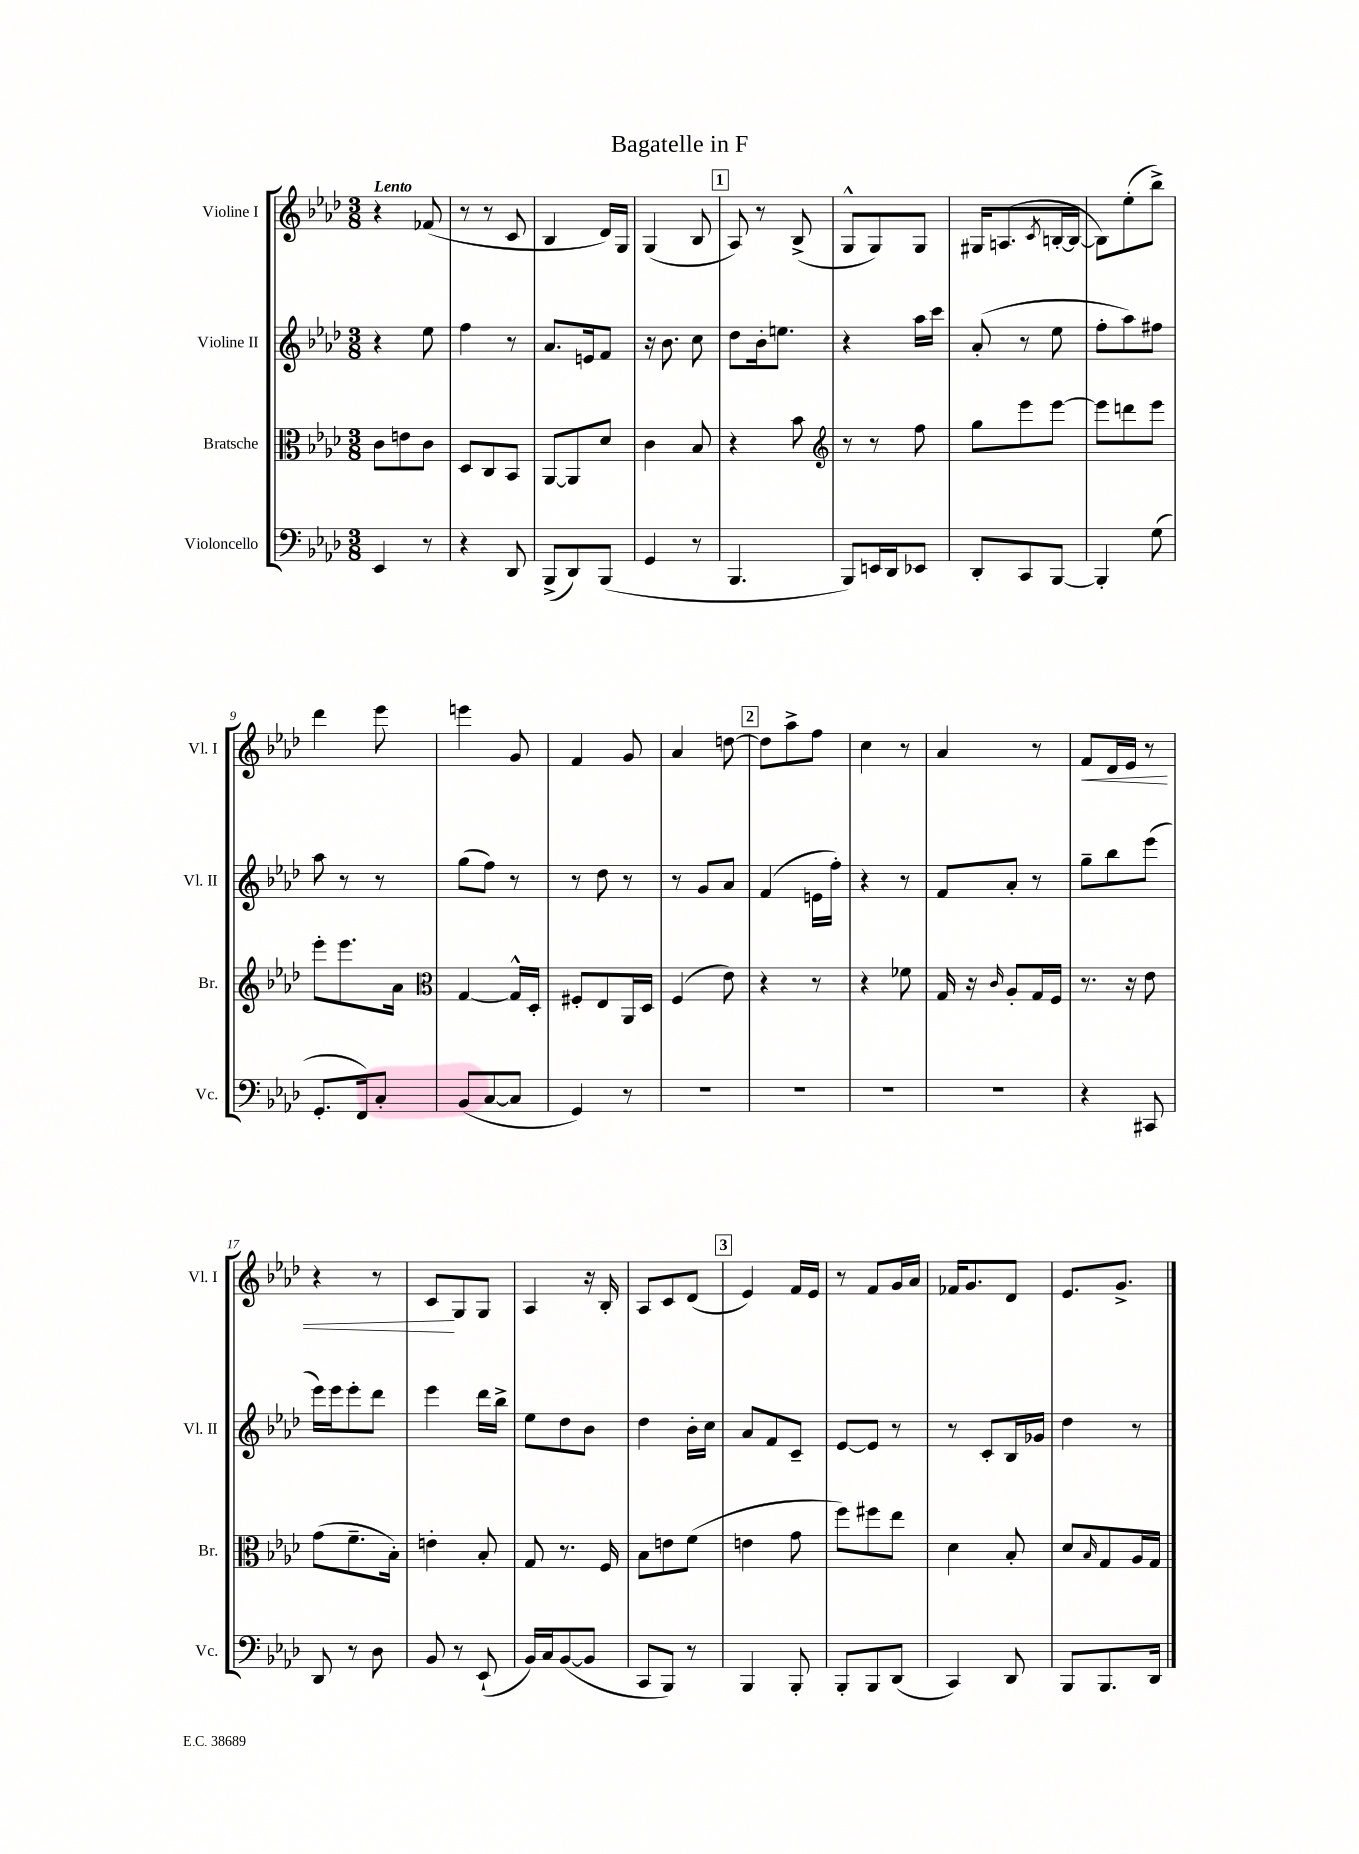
\header { title = "Bagatelle in F" }
<<
\new StaffGroup <<
\new Staff = "s0" \with { instrumentName = "Violine I" shortInstrumentName = "Vl. I" } {
    \clef treble \key aes \major \numericTimeSignature \time 3/8 \tempo "Lento"
    r4 fes'8( |
    r8 r8 c'8 |
    bes4 des'16) g16 |
    g4( bes8 |
    \mark \markup { \box "1" } aes8) r8 bes8->( |
    g8-^ g8) g8 |
    gis16 a8.( \acciaccatura { c'8 } b16~-. b16~ |
    b8) ees''8-.( bes''8->) |
    des'''4 ees'''8 |
    e'''4 g'8 |
    f'4 g'8 |
    aes'4 d''8~ |
    \mark \markup { \box "2" } d''8 aes''8-> f''8 |
    c''4 r8 |
    aes'4 r8 |
    f'8\< des'16 ees'16 r8 |
    r4 r8 |
    c'8\! g8 g8 |
    aes4 r16 bes16-. |
    aes8 c'8 des'8( |
    \mark \markup { \box "3" } ees'4) f'16 ees'16 |
    r8 f'8 g'16 aes'16 |
    fes'16 g'8. des'8 |
    ees'8. g'8.-> \bar "|." |
}
\new Staff = "s1" \with { instrumentName = "Violine II" shortInstrumentName = "Vl. II" } {
    \clef treble \key aes \major \numericTimeSignature \time 3/8
    r4 ees''8 |
    f''4 r8 |
    aes'8. e'16 f'8 |
    r16 bes'8. c''8 |
    \mark \markup { \box "1" } des''8 bes'16-. e''8. |
    r4 aes''16 c'''16 |
    aes'8-.( r8 ees''8 |
    f''8-. aes''8) fis''8 |
    aes''8 r8 r8 |
    g''8( f''8) r8 |
    r8 des''8 r8 |
    r8 g'8 aes'8 |
    \mark \markup { \box "2" } f'4( e'16 f''16-.) |
    r4 r8 |
    f'8 aes'8-. r8 |
    g''8-- bes''8 ees'''8( |
    ees'''16) ees'''16 ees'''8-. des'''8 |
    ees'''4 des'''16 bes''16-> |
    ees''8 des''8 bes'8 |
    des''4 bes'16-. c''16 |
    \mark \markup { \box "3" } aes'8 f'8 c'8-- |
    ees'8~ ees'8 r8 |
    r8 c'8-. bes16 ges'16 |
    des''4 r8 \bar "|." |
}
\new Staff = "s2" \with { instrumentName = "Bratsche" shortInstrumentName = "Br." } {
    \clef alto \key aes \major \numericTimeSignature \time 3/8
    c'8 e'8 c'8 |
    des8 c8 bes,8 |
    aes,8~ aes,8 des'8 |
    c'4 bes8 |
    \mark \markup { \box "1" } r4 bes'8 |
    \clef treble r8 r8 f''8 |
    g''8 ees'''8 ees'''8~ |
    ees'''8 d'''8 ees'''8 |
    ees'''8-. ees'''8. aes'16 |
    \clef alto g4~ g16-^ des16-. |
    fis8-. ees8 aes,16 des16 |
    f4( ees'8) |
    \mark \markup { \box "2" } r4 r8 |
    r4 fes'8 |
    g16 r16 \grace { c'16 } aes8-. g16 f16 |
    r8. r16 ees'8 |
    g'8( f'8.-- bes16-.) |
    e'4-. bes8-. |
    g8 r8. f16 |
    bes8 e'8 f'8( |
    \mark \markup { \box "3" } e'4 g'8 |
    f''8) fis''8 ees''8 |
    des'4 bes8-. |
    des'8 \grace { bes16 } g8 aes16 g16 \bar "|." |
}
\new Staff = "s3" \with { instrumentName = "Violoncello" shortInstrumentName = "Vc." } {
    \clef bass \key aes \major \numericTimeSignature \time 3/8
    ees,4 r8 |
    r4 des,8 |
    bes,,8->( des,8) bes,,8( |
    g,4 r8 |
    \mark \markup { \box "1" } bes,,4. |
    bes,,8) e,16 des,16 ees,8 |
    des,8-. c,8 bes,,8~ |
    bes,,4-. g8( |
    g,8.-. f,16) c8-. |
    bes,8( c8~ c8 |
    g,4) r8 |
    R4. |
    \mark \markup { \box "2" } R4. |
    R4. |
    R4. |
    r4 cis,8 |
    des,8 r8 des8 |
    bes,8 r8 ees,8-!( |
    bes,16) c16 bes,8~( bes,8 |
    c,8 bes,,8) r8 |
    \mark \markup { \box "3" } bes,,4 bes,,8-. |
    bes,,8-. bes,,8 des,8( |
    c,4) des,8 |
    bes,,8 bes,,8. des,16 \bar "|." |
}
>>
>>
